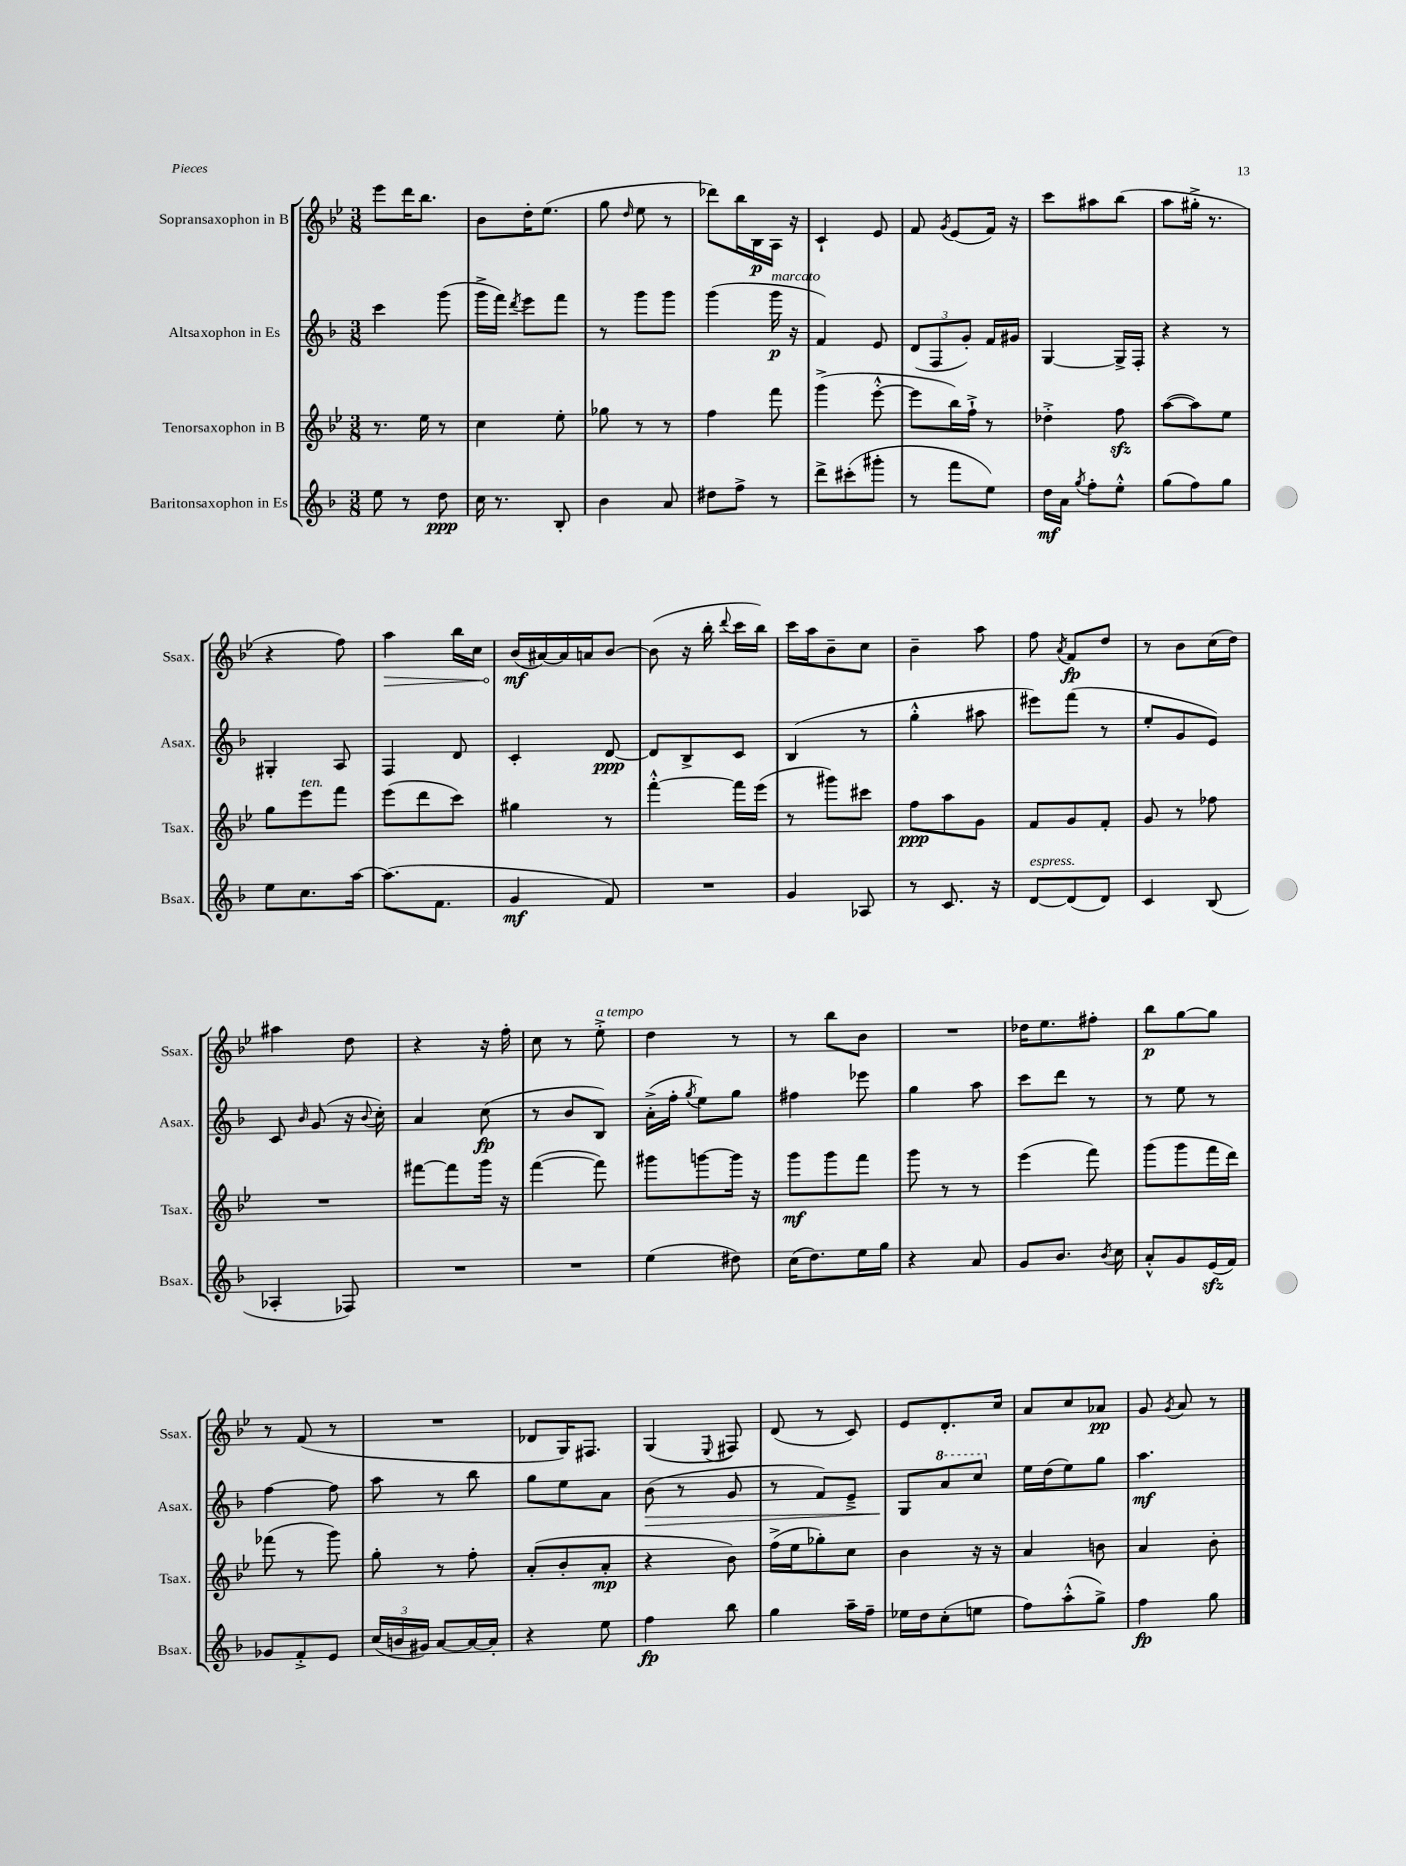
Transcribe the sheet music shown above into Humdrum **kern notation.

**kern	**kern	**kern	**kern
*staff4	*staff3	*staff2	*staff1
*clefG2	*clefG2	*clefG2	*clefG2
*k[b-]	*k[b-e-]	*k[b-]	*k[b-e-]
*M3/8	*M3/8	*M3/8	*M3/8
8ee	8.r	4ccc	8eee-
8r	.	.	16ddd
.	16ee-	.	8.bb-
8dd	8r	(8ggg	.
=	=	=	=
16cc	4cc	16ggg^	8b-
8.r	.	16fff)	.
.	.	8qddd	.
.	.	8eee	16dd'
.	.	.	(8.ee-
8B-'	8ee-'	8fff	.
=	=	=	=
4b-	8gg-	8r	8gg
.	.	.	16qqdd
.	8r	8ggg	8ee-
8a	8r	8ggg	8r
=	=	=	=
8dd#	4ff	(4ggg	8ddd-)
8ff^	.	.	16bb-
.	.	.	16B-
8r	8fff	16ggg	16A
.	.	16r	16r
=	=	=	=
8ddd^	(4ggg^	4f)	4c`
(8ccc#'	.	.	.
8ggg#'	[8eee-'^^	8e	8e-
=	=	=	=
8r	8eee-]	(12d	8f
.	.	12F	.
.	.	.	8qg
8fff	16bb-)	.	(8e-
.	.	12g')	.
.	16ff`^	.	.
8ee)	8r	16f	16f)
.	.	16g#	16r
=	=	=	=
16dd	4dd-'^	[4G	8ccc
16a	.	.	.
8qgg	.	.	.
8ff'	.	.	8aa#
8ee'^^	8ff	16G^]	(8bb-
.	.	16F'	.
=	=	=	=
(8gg	([8aa	4r	8aa
8ff)	8aa])	.	16gg#'^
.	.	.	8.r
8gg	8ee-	8r	.
=	=	=	=
8ee	8gg	4G#'	4r
8.cc	8eee-	.	.
.	8fff	8A	8ff)
[16aa	.	.	.
=	=	=	=
(8.aa]	(8eee-	4F	4aa
.	8ddd	.	.
8.f	.	.	.
.	8ccc)	8d	16bb-
.	.	.	16cc
=	=	=	=
4g	4gg#	4c'	(16b-
.	.	.	[16a#)
.	.	.	16a#]
.	.	.	16a
8f)	8r	[8d	[8b-
=	=	=	=
4.r	[4fff'^^	8d]	(8b-]
.	.	8B-^	16r
.	.	.	16bb-'
.	.	.	8qqddd
.	16fff]	8c	16ccc
.	(16eee-	.	16bb-)
=	=	=	=
4g	8r	(4B-	16ccc
.	.	.	16aa
.	8ggg#)	.	8b-~
8A-	8ccc#	8r	8cc
=	=	=	=
8r	8ff	4gg'^^	4b-~
8.c	8aa	.	.
.	8g	8aa#	8aa
16r	.	.	.
=	=	=	=
[8d	8f	8eee#)	8ff
.	.	.	8qa
(8d]	8g	(8fff	8f
8d)	8f'	8r	8dd
=	=	=	=
4c	8g	8ee'	8r
.	8r	8g	8b-
(8B-	8ff-	8e)	(16cc
.	.	.	16dd)
=	=	=	=
4A-'	4.r	8c	4aa#
.	.	16qqb-	.
.	.	(8g	.
8F-)	.	16r	8dd
.	.	8qqb-	.
.	.	16cc')	.
=	=	=	=
4.r	[8fff#	4a	4r
.	8fff#]	.	.
.	16ggg	(8cc	16r
.	16r	.	16ff'
=	=	=	=
4.r	([4fff	8r	8cc
.	.	8b-	8r
.	8fff])	8B-)	8ee-'^
=	=	=	=
(4ee	8ggg#	(16a'^	4dd
.	.	16ff'	.
.	.	8qgg	.
.	[8ggg	8ee)	.
8dd#)	16ggg]	8gg	8r
.	16r	.	.
=	=	=	=
(16cc	8ggg	4ff#	8r
8.dd)	.	.	.
.	8ggg	.	8bb-
16ee	8fff	8eee-	8b-
16gg	.	.	.
=	=	=	=
4r	8ggg	4gg	4.r
.	8r	.	.
8a	8r	8aa	.
=	=	=	=
8g	(4eee-	8ccc	16dd-
.	.	.	8.ee-
8.b-	.	8ddd	.
.	8fff)	8r	8ff#'
8qb-	.	.	.
16cc	.	.	.
=	=	=	=
8a'^^	(8ggg	8r	8bb-
8g	8ggg	8ee	[8gg
(16e	16fff	8r	8gg]
16f)	16ddd)	.	.
=	=	=	=
8g-	(8fff-	[4ff	8r
8f'^	8r	.	(8f
8e	8ggg)	8ff]	8r
=	=	=	=
(24cc	8gg'	8aa	4.r
24b	.	.	.
24g#)	.	.	.
[8a	8r	8r	.
16a_	8ff'	8bb-	.
16a']	.	.	.
=	=	=	=
4r	(8a'	8gg	8d-
.	8b-'	8ee	16G)
.	.	.	8.F#
8ee	8a'	8a	.
=	=	=	=
4ff	4r	(8b-	(4G
.	.	8r	.
.	.	.	8qqE-
8bb-	8b-)	8g	8F#)
=	=	=	=
4gg	(16ff^	8r	(8d
.	16ee-	.	.
.	8gg-')	8f)	8r
16aa~	8cc	8e~^	8c)
16ff~	.	.	.
=	=	=	=
16ee-	4b-	8G	8e-
16dd	.	.	.
(8cc'	.	8aa	8.d'
8ee	16r	8ccc	.
.	16r	.	16cc
=	=	=	=
8ff)	4a	16ee	8a
.	.	(16dd	.
(8aa'^^	.	8ee)	8cc
8gg^)	8b	8gg	8a-
=	=	=	=
4ff	4a	4.aa	8g
.	.	.	8qg
.	.	.	8a
8gg	8b-'	.	8r
==	==	==	==
*-	*-	*-	*-
